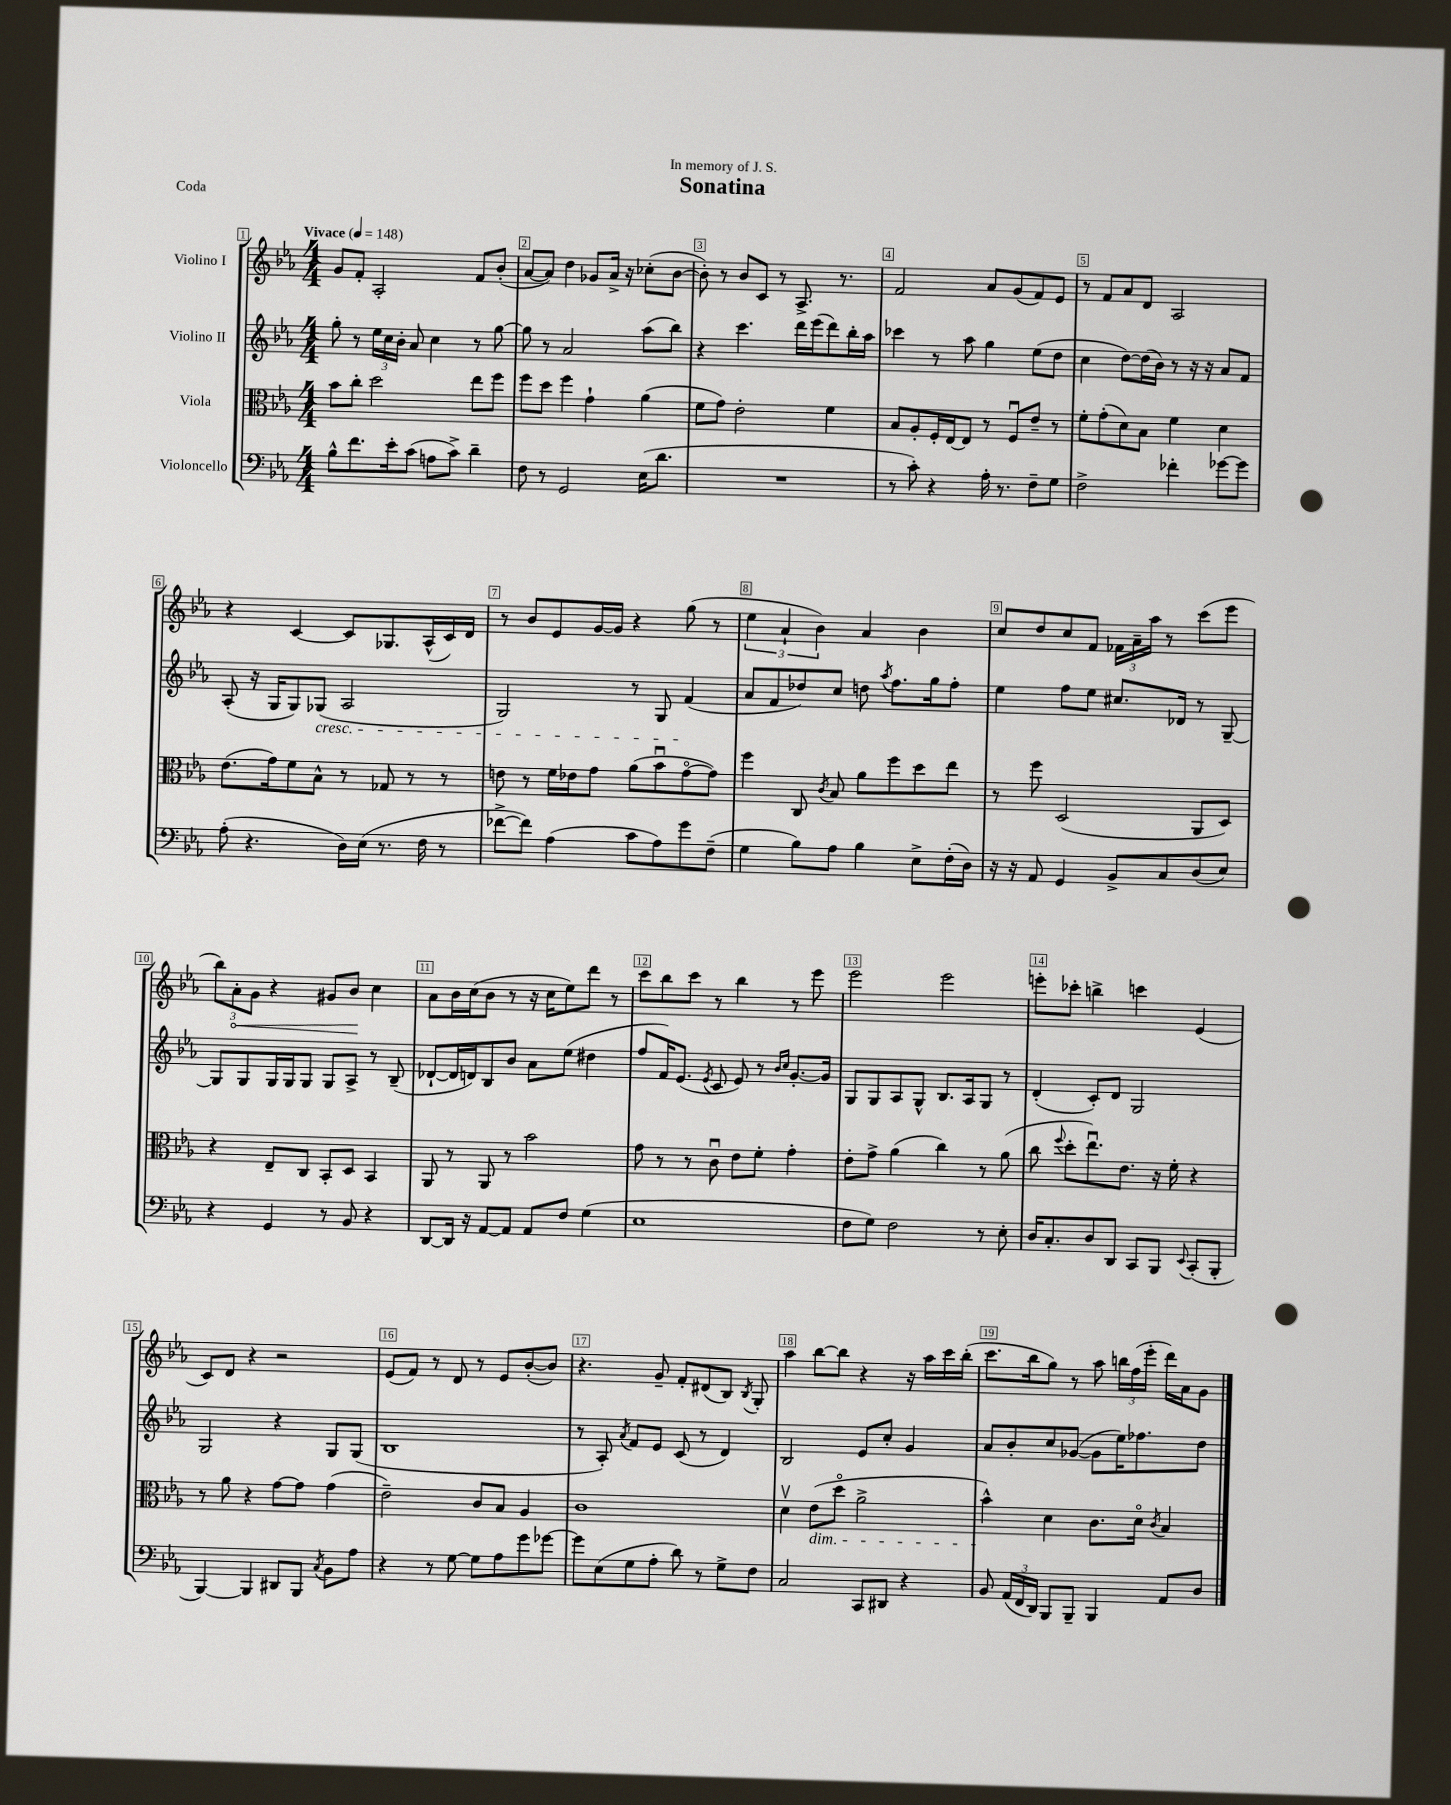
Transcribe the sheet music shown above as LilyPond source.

\header { title = "Sonatina" dedication = "In memory of J. S." piece = "Coda" }
<<
\new StaffGroup <<
\new Staff = "s0" \with { instrumentName = "Violino I" } {
    \clef treble \key ees \major \numericTimeSignature \time 4/4 \tempo "Vivace" 4 = 148
    \autoBeamOff g'8[ f'8]-. aes2-. f'8[ bes'8]-.( |
    aes'8[~ aes'8]) d''4 ges'8[ aes'16]-> r16 ces''8[-.( bes'8]~ |
    bes'8-.) r8 bes'8[ c'8] r8 aes8.-> r8. |
    f'2 aes'8[ g'8( f'8) ees'8] |
    r8 f'8[ aes'8 d'8] aes2 |
    r4 c'4~ c'8[ ges8. aes16-^( c'16) d'16] |
    r8 bes'8[ ees'8 g'16~ g'16] r4 g''8( r8 |
    \tuplet 3/2 { ees''4 aes'4-! bes'4) } aes'4 bes'4 |
    c''8[ d''8 c''8 f'8] \tuplet 3/2 { fes'16[ aes'16-- aes''16] } r8 c'''8[( ees'''8] |
    \tuplet 3/2 { bes''8[) \once \override Hairpin.circled-tip = ##t aes'8-.\< g'8] } r4 gis'8[ bes'8]\! c''4 |
    aes'8[ bes'16 c''16( bes'8] r8 r16 c''16[ ees''8) d'''8] r8 |
    c'''8[ bes''8 c'''8] r8 bes''4 r8 ees'''8 |
    ees'''2 ees'''2 |
    e'''8[-. ces'''8]-. b''4-> c'''4 ees'4( |
    c'8[) d'8] r4 r2 |
    ees'8[( f'8]) r8 d'8 r8 ees'8[ bes'8~-.( bes'8]) |
    r4. g'8-- f'8[-. dis'8( bes8]) \acciaccatura { bes8 } g8-. |
    aes''4 bes''8[~ bes''8] r4 r16 aes''16[ c'''16 bes''16]-.( |
    c'''8.[ bes''16 g''8]) r8 aes''8 \tuplet 3/2 { b''16[ f''16( ees'''16]-. } d'''16[) aes'16 g'8] \bar "|." |
}
\new Staff = "s1" \with { instrumentName = "Violino II" } {
    \clef treble \key ees \major \numericTimeSignature \time 4/4
    \autoBeamOff g''8-. r8 \tuplet 3/2 { ees''16[ c''16 bes'16]-. } aes'8 c''4 r8 g''8~ |
    g''8 r8 aes'2 aes''8[( bes''8]) |
    r4 c'''4. d'''16[ ees'''16( d'''8) bes''16-. aes''16] |
    ces'''4 r8 aes''8 g''4 ees''8[( d''8] |
    c''4 d''8[~) d''16( bes'16]) r8 r16 r16 aes'8[ f'8] |
    aes8-.( r16 g16[ g8) ges8]\cresc( aes2 |
    g2) r8 g8 f'4\!( |
    aes'8[ f'8 des''8) c''8] d''8 \acciaccatura { aes''8 } f''8.[ g''16 f''8]-. |
    ees''4 f''8[ ees''8] cis''8.[ des'16] r8 g8~-- |
    g8[ g8 g16 g16 g8] g8[ aes8]-> r8 bes8--( |
    des'8[~-! des'16 d'16) bes8 bes'8] aes'8[ ees''8]( dis''4 |
    f''8[ f'16) ees'8.]( \acciaccatura { ees'8 } c'8 ees'8) r8 \grace { bes'16[ c''16] } g'8.[~-. g'16] |
    g8[ g8 aes8 g8]-^ bes8.[ aes16 g8] r8 |
    d'4-.( c'8[-.) d'8] g2 |
    g2 r4 g8[ g8]( |
    bes1 |
    r8 aes8-.) \acciaccatura { aes'8 } f'8[ ees'8] c'8( r8 d'4) |
    bes2 ees'8[ c''8]-. g'4 |
    aes'8[ bes'8-. c''8 ges'8]~( ges'8[ ees''16) fes''8. d''8] \bar "|." |
}
\new Staff = "s2" \with { instrumentName = "Viola" } {
    \clef alto \key ees \major \numericTimeSignature \time 4/4
    \autoBeamOff bes'8[ c''8]-. d''2 ees''8[ f''8] |
    f''8[ d''8] f''4 g'4-! aes'4( |
    f'8[ g'8]) ees'2-. f'4 |
    bes8[ aes8-. f16-. ees16~ ees8] r8 f8[\downbow ees'8]-- r8 |
    f'8[-. g'8-.( d'8) bes8] f'4 d'4 |
    ees'8.[( g'16) f'8 bes8]-^ r8 ges8 r8 r8 |
    e'8 r8 f'16[ ees'16 g'8] aes'8[( bes'8\downbow g'8~\flageolet g'8]) |
    f''4 c8 \acciaccatura { c'8 } bes8 aes'8[ f''8 d''8 ees''8] |
    r8 f''8 d2( aes,8[ d8]) |
    r4 ees8[-- c8] bes,8[-. d8] bes,4 |
    aes,8 r8 aes,8 r8 bes'2 |
    g'8 r8 r8 c'8\downbow ees'8[ f'8]-. g'4-. |
    ees'8[-. g'8]-> aes'4( c''4) r8 aes'8( |
    c''8 \appoggiatura { f''8 } d''8[-. ees''8.\downbow) ees'8.] r16 f'16-. r4 |
    r8 aes'8 r4 g'8[~ g'8] g'4( |
    ees'2--) c'8[ bes8] aes4 |
    c'1 |
    d'4\upbow ees'8[\dim( d''8]\flageolet aes'2-> |
    bes'4-^\!) d'4 c'8.[ d'16]\flageolet \acciaccatura { c'8 } bes4 \bar "|." |
}
\new Staff = "s3" \with { instrumentName = "Violoncello" } {
    \clef bass \key ees \major \numericTimeSignature \time 4/4
    \autoBeamOff bes8[-^ f'8. ees'16-. c'8]( a8[ c'8]->) d'4-- |
    f8 r8 g,2 ees16[( d'8.] |
    R1 |
    r8 c'8-.) r4 aes16-. r8. f8[-- g8] |
    f2-> fes'4-. ges'8[~ ges'8] |
    aes8-.( r4. d16[) ees16]( r8. f16 r8 |
    fes'8[~-> fes'8]) aes4( c'8[ aes8) g'8 f8]--( |
    g4 bes8[) aes8] bes4 ees8[-> f16-.( d16]) |
    r16 r16 aes,8 g,4 bes,8[-> c8 d8( ees8]) |
    r4 g,4 r8 bes,8 r4 |
    d,8[~ d,16] r16 aes,8[~ aes,8] aes,8[ f8] g4( |
    ees1 |
    f8[ g8]) f2 r8 ees8-. |
    d16[ c8.-. d8 d,8] c,8[ bes,,8] \appoggiatura { ees,8 } c,8[-.( bes,,8]-. |
    bes,,4~) bes,,4 dis,8[ bes,,8] \acciaccatura { c8 } bes,8[ aes8] |
    r4 r8 g8~ g8[ aes8 g'8 ges'8]~ |
    ges'8[ ees8( g8 aes8]-. d'8) r8 g8[-> f8] |
    c2 c,8[ dis,8] r4 |
    bes,8 \tuplet 3/2 { aes,16[( f,16 d,16]) } bes,,8[ bes,,8]-- bes,,4 aes,8[ d8] \bar "|." |
}
>>
>>
\layout { \context { \Score \override BarNumber.break-visibility = ##(#f #t #t) barNumberVisibility = #all-bar-numbers-visible \override BarNumber.stencil = #(make-stencil-boxer 0.1 0.3 ly:text-interface::print) } }
